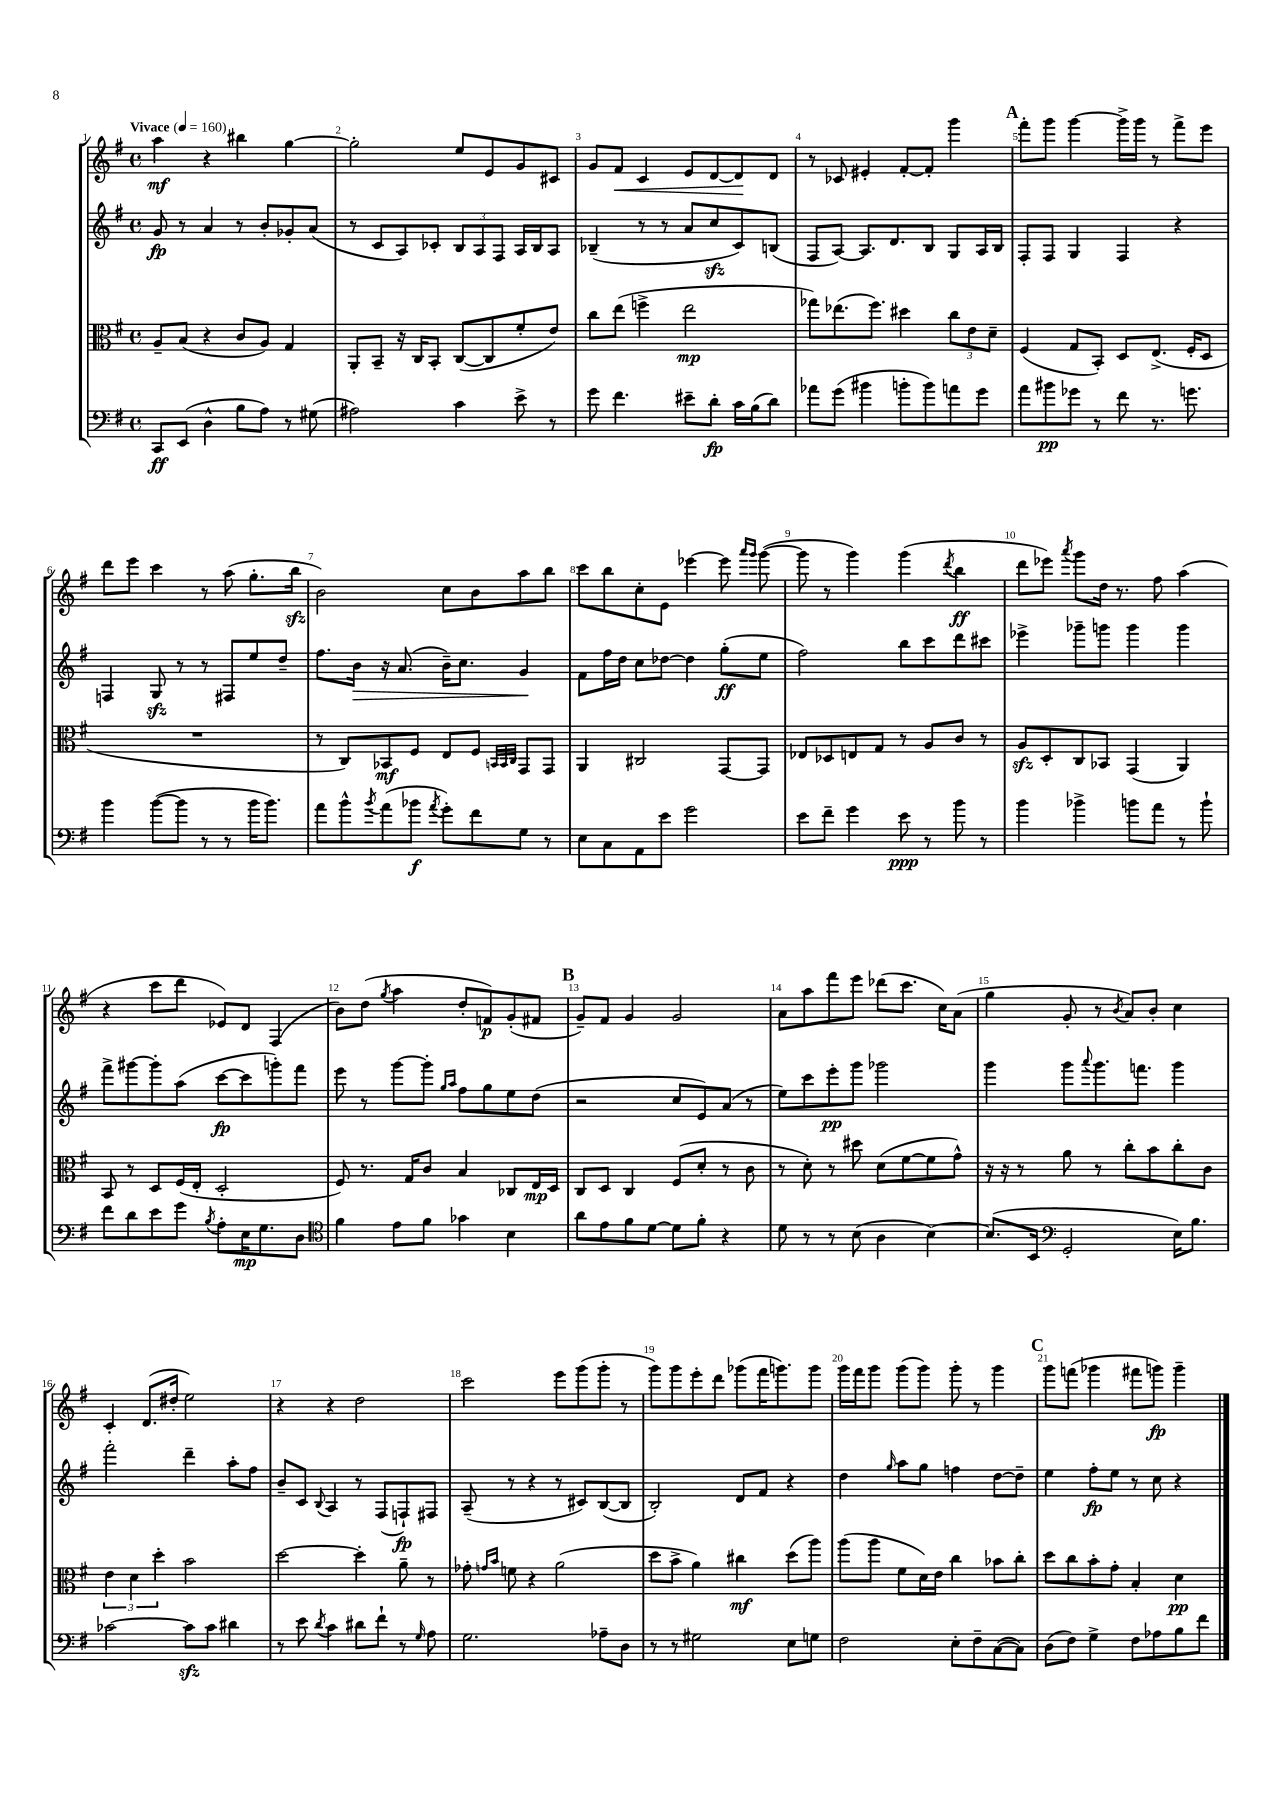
<<
\new StaffGroup <<
\new Staff = "s0" {
    \clef treble \key g \major \defaultTimeSignature \time 4/4 \tempo "Vivace" 4 = 160
    a''4\mf r4 bis''4 g''4~ |
    g''2-. e''8 e'8 g'8 cis'8 |
    g'8 fis'8\< c'4 e'8 d'8~ d'8\! d'8 |
    r8 ces'8 eis'4-. fis'8~-. fis'8-. g'''4 |
    \mark \markup { \bold "A" } fis'''8-. g'''8 g'''4~ g'''16-> g'''16 r8 fis'''8-> e'''8 |
    d'''8 e'''8 c'''4 r8 a''8( g''8.-. b''16\sfz |
    b'2) c''8 b'8 a''8 b''8 |
    c'''8 b''8 c''8-. e'8 ees'''4~ ees'''8 \grace { a'''16 g'''16 } g'''8~( |
    g'''8 r8 g'''4) g'''4( \acciaccatura { d'''8 } b''4\ff |
    d'''8 ees'''8) \acciaccatura { a'''8 } g'''8 d''16 r8. fis''8 a''4( |
    r4 c'''8 d'''8 ees'8) d'8 fis4( |
    b'8) d''8( \acciaccatura { g''8 } a''4 d''8-. f'8\p) g'8-.( fis'8 |
    \mark \markup { \bold "B" } g'8--) fis'8 g'4 g'2 |
    a'8 a''8 fis'''8 e'''8 des'''8( c'''8. c''16) a'8( |
    g''4 g'8-. r8 \acciaccatura { b'8 } a'8) b'8-. c''4 |
    c'4-. d'8.( dis''16-. e''2) |
    r4 r4 d''2 |
    c'''2 e'''8 g'''8( g'''8-. r8 |
    g'''8) g'''8 e'''8-. d'''8 ges'''8( fis'''16 g'''8.) g'''8 |
    g'''16 fis'''16 g'''8 g'''8( g'''8) g'''8-. r8 g'''4 |
    \mark \markup { \bold "C" } g'''8 f'''8( ges'''4 fis'''8 g'''8\fp) g'''4-- \bar "|." |
}
\new Staff = "s1" {
    \clef treble \key g \major \defaultTimeSignature \time 4/4
    g'8\fp r8 a'4 r8 b'8-. ges'8-. a'8( |
    r8 c'8 a8) ces'8-. \tuplet 3/2 { b8 a8 fis8 } a16 b16 a8 |
    bes4--( r8 r8 a'8 c''8\sfz c'8) b8( |
    fis8 a8~) a8. d'8. b8 g8 a16 b16 |
    \mark \markup { \bold "A" } fis8-. fis8 g4 fis4 r4 |
    f4 g8\sfz r8 r8 fis8 e''8 d''8-- |
    fis''8. b'16\> r16 a'8.( b'16--) c''8. g'4\! |
    fis'8 fis''16 d''16 c''8 des''8~ des''4 g''8-.\ff( e''8 |
    fis''2) b''8 c'''8 d'''8 cis'''8 |
    ees'''4-> ges'''8-- g'''8 g'''4 g'''4 |
    fis'''8-> gis'''8~ gis'''8-. a''8( c'''8~\fp c'''8 g'''8-.) fis'''8 |
    e'''8 r8 g'''8~ g'''8-. \grace { g''16 a''16 } fis''8 g''8 e''8 d''8( |
    \mark \markup { \bold "B" } r2 c''8 e'8) a'8( r8 |
    e''8) c'''8 e'''8-.\pp g'''8 ges'''2 |
    g'''4 g'''8 \appoggiatura { a'''8 } g'''8. f'''8. g'''4 |
    fis'''2-. d'''4-- a''8-. fis''8 |
    b'8-- c'8 \appoggiatura { b8 } a4 r8 fis8( f8-!\fp) fis8 |
    a8--( r8 r4 r8 cis'8) b8~( b8 |
    b2-.) d'8 fis'8 r4 |
    d''4 \grace { g''16 } a''8 g''8 f''4 d''8~ d''8-- |
    \mark \markup { \bold "C" } e''4 fis''8-.\fp e''8 r8 c''8 r4 \bar "|." |
}
\new Staff = "s2" {
    \clef alto \key g \major \defaultTimeSignature \time 4/4
    a8-- b8( r4 c'8 a8) g4 |
    a,8-. b,8-- r16 c16 b,8-. c8~( c8 fis'8-. e'8) |
    c''8 e''8( f''4-> e''2\mp |
    ges''8) ees''8.( fis''8.) dis''4 \tuplet 3/2 { c''8 e'8 d'8-- } |
    \mark \markup { \bold "A" } fis4( g8 b,8-.) d8 e8.->( fis16-. d8 |
    R1 |
    r8 c8) bes,8\mf fis8 e8 fis8 \grace { b,32 b,32 c32 } g,8 g,8 |
    a,4 cis2 g,8~ g,8 |
    ees8 des8 e8 g8 r8 a8 c'8 r8 |
    a8\sfz d8-. c8 bes,8 g,4( a,4) |
    b,8 r8 d8 fis16( e16-. d2-. |
    fis8) r8. g16 c'8 b4 ces8 e16\mp d16 |
    \mark \markup { \bold "B" } c8 d8 c4 fis8( d'8-. r8 c'8 |
    r8 d'8-.) r8 dis''8 d'8( fis'8~ fis'8 g'8-^) |
    r16 r16 r8 a'8 r8 c''8-. b'8 c''8-. c'8 |
    \tuplet 3/2 { e'4 d'4 d''4-. } b'2 |
    d''2~ d''4-. a'8-- r8 |
    ges'8-. \grace { g'16 b'16 } f'8 r4 a'2( |
    d''8 b'8-> a'4) cis''4\mf d''8( a''8) |
    a''8( a''8 fis'8 d'16) e'16 c''4 bes'8 c''8-. |
    \mark \markup { \bold "C" } d''8 c''8 b'8-. g'8-. b4-. d'4\pp \bar "|." |
}
\new Staff = "s3" {
    \clef bass \key g \major \defaultTimeSignature \time 4/4
    c,8\ff e,8( d4-^ b8 a8) r8 gis8( |
    ais2) c'4 e'8-> r8 |
    g'8 fis'4. eis'8-- d'8-.\fp c'16 b16( d'8) |
    aes'8 g'8( bis'4 b'8-. b'8) a'8 g'8 |
    \mark \markup { \bold "A" } a'8 bis'8\pp ges'8 r8 fis'8 r8. g'8. |
    b'4 b'8~( b'8 r8 r8 b'16 b'8.) |
    a'8 b'8-^ \acciaccatura { b'8 } a'8( bes'8\f \acciaccatura { a'8 } g'8-.) fis'8 g8 r8 |
    e8 c8 a,8 e'8 g'2 |
    e'8 fis'8-- g'4 e'8\ppp r8 b'8 r8 |
    b'4 bes'4-> b'8 a'8 r8 b'8-! |
    fis'8 d'8 e'8 g'8 \acciaccatura { b8 } a8-. e16\mp g8. d8 |
    \clef tenor fis'4 e'8 fis'8 ges'4 b4 |
    \mark \markup { \bold "B" } a'8 e'8 fis'8 d'8~ d'8 fis'8-. r4 |
    d'8 r8 r8 b8( a4 b4~) |
    b8.( b,16 \clef bass g,2-. e16) b8. |
    ces'2~ ces'8\sfz ces'8 dis'4 |
    r8 e'8 \acciaccatura { d'8 } c'4 dis'8 fis'8-! r8 \grace { g16 } a8 |
    g2. aes8-- d8 |
    r8 r8 gis2 e8 g8 |
    fis2 e8-. fis8-- c8~( c8) |
    \mark \markup { \bold "C" } d8( fis8) g4-> fis8 aes8 b8 fis'8 \bar "|." |
}
>>
>>
\layout { \context { \Score \override BarNumber.break-visibility = ##(#f #t #t) barNumberVisibility = #all-bar-numbers-visible } }
